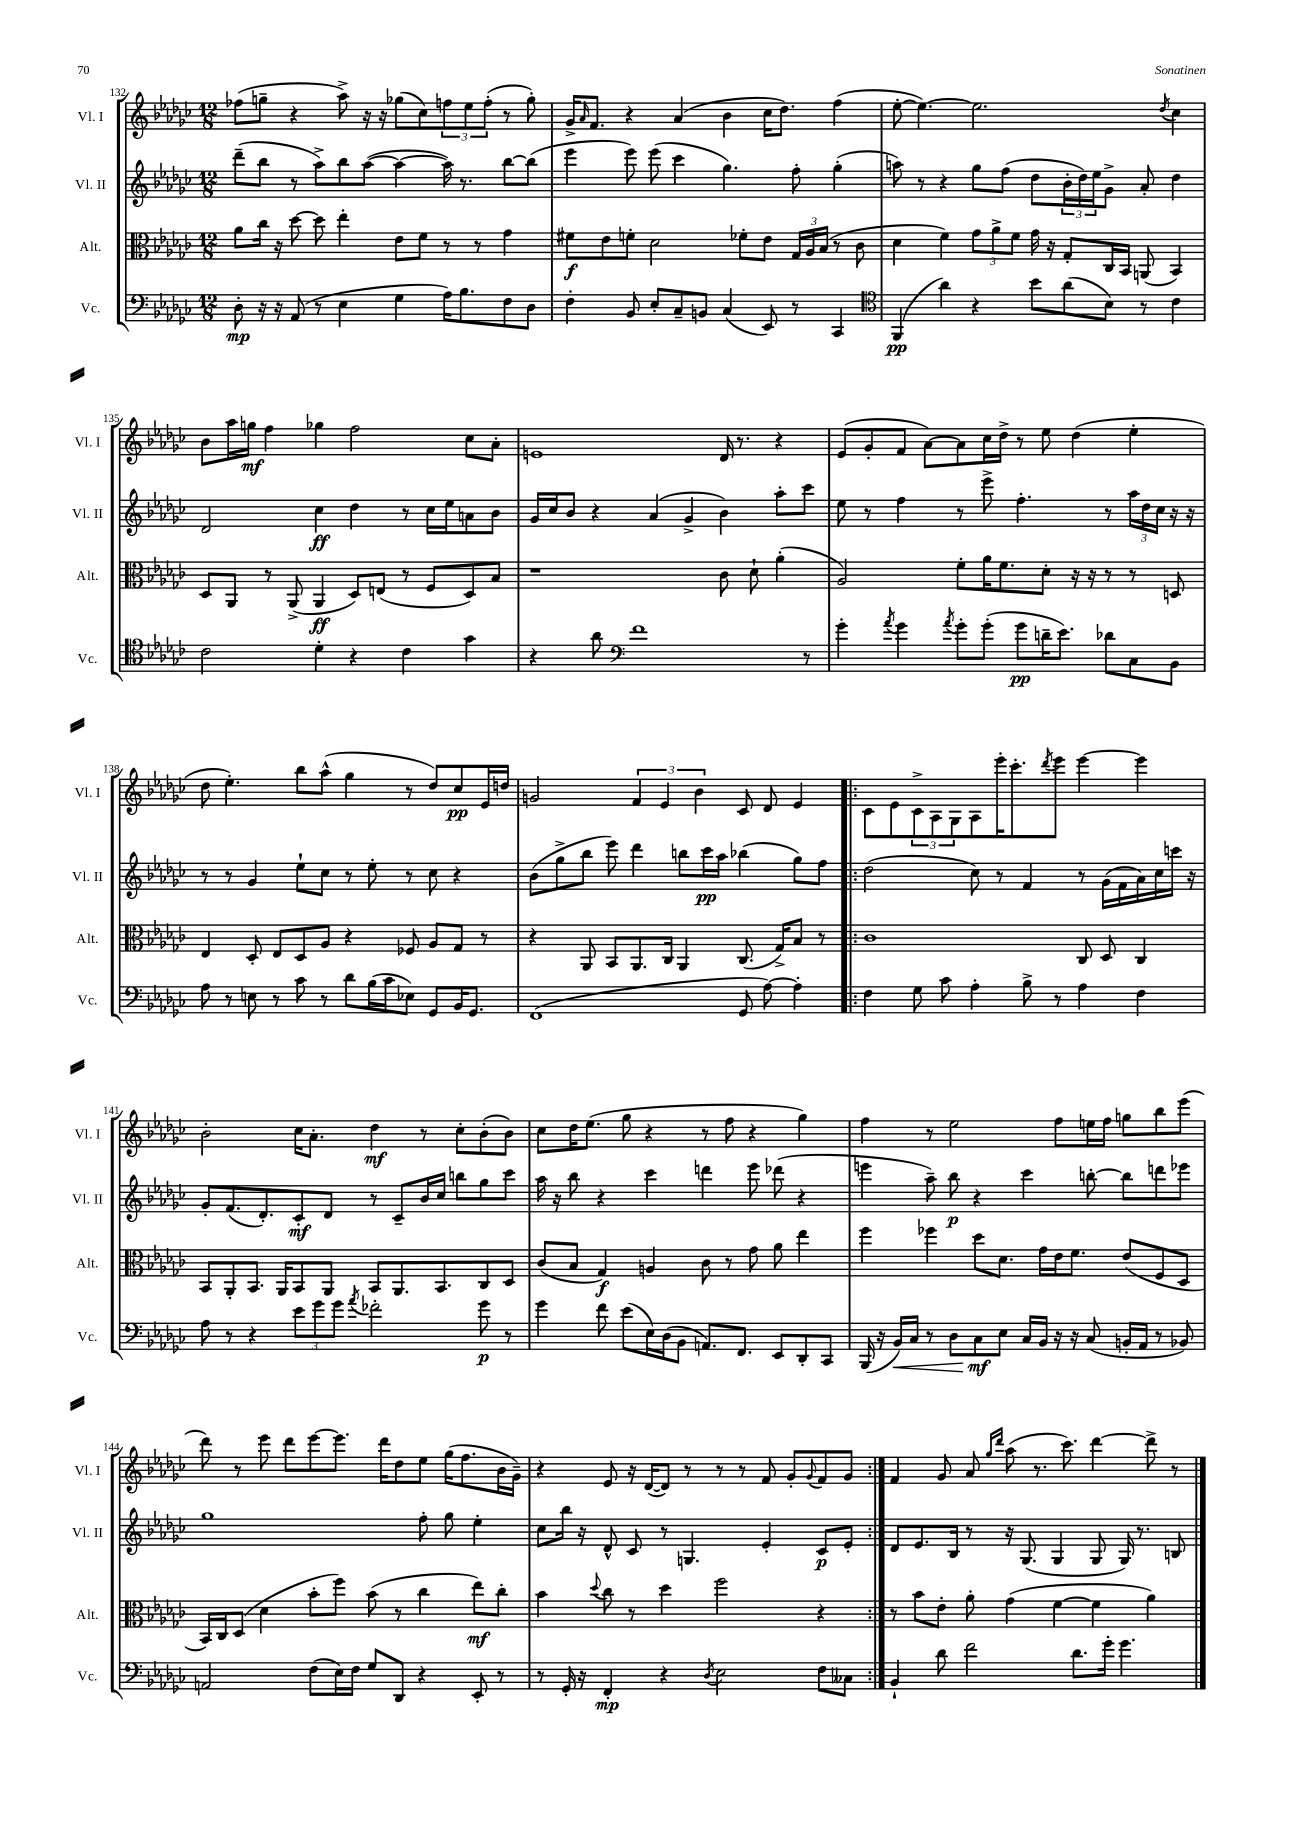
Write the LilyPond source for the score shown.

<<
\new StaffGroup <<
\new Staff = "s0" \with { instrumentName = "Vl. I" shortInstrumentName = "Vl. I" } {
    \clef treble \key ges \major \numericTimeSignature \time 12/8
    fes''8( g''8-- r4 aes''8->) r16 r16 ges''8( ces''8) \tuplet 3/2 { f''8 ees''8 f''8-.( } r8 ges''8-.) |
    ges'16-> \grace { aes'16 } f'8. r4 aes'4( bes'4 ces''16 des''8.) f''4( |
    ees''8~-. ees''4.~) ees''2. \acciaccatura { des''8 } ces''4 |
    bes'8 aes''16 g''16\mf f''4 ges''4 f''2 ces''8 aes'8-. |
    e'1 des'16 r8. r4 |
    ees'8( ges'8-. f'8 aes'8~) aes'8 ces''16 des''16-> r8 ees''8 des''4( ees''4-. |
    des''8 ees''4.-.) bes''8 aes''8-^( ges''4 r8 des''8) ces''8\pp ees'16 d''16 |
    g'2 \tuplet 3/2 { f'4 ees'4 bes'4 } ces'8 des'8 ees'4 |
    \repeat volta 2 { ces'8 ees'8 \tuplet 3/2 { ces'8-> aes8 ges8 } aes8 ees'''16-. ces'''8.-. \acciaccatura { des'''8 } ees'''8 ees'''4~ ees'''4 |
    bes'2-. ces''16 aes'8.-. des''4\mf r8 ces''8-. bes'8-.( bes'8) |
    ces''8 des''16 ees''8.( ges''8 r4 r8 f''8 r4 ges''4) |
    f''4 r8 ees''2 f''8 e''16 f''16 g''8 bes''8 ees'''8( |
    des'''8) r8 ees'''8 des'''8 ees'''8~ ees'''8. des'''16 des''8 ees''8 ges''16( f''8. bes'16 ges'16--) |
    r4 ees'8 r16 des'16~( des'8) r8 r8 r8 f'8 ges'8-. \appoggiatura { ges'8 } f'8 ges'8 | }
    f'4 ges'8 aes'8 \grace { ges''16 des'''16 } aes''8( r8. ces'''8.) des'''4~ des'''8-> r8 \bar "|." |
}
\new Staff = "s1" \with { instrumentName = "Vl. II" shortInstrumentName = "Vl. II" } {
    \clef treble \key ges \major \numericTimeSignature \time 12/8
    des'''8--( bes''8 r8 aes''8->) bes''8 aes''8~( aes''4~ aes''16) r8. bes''8~ bes''8( |
    ees'''4 ees'''8) ees'''8( ces'''4 ges''4.) f''8-. ges''4-.( |
    a''8) r8 r4 ges''8 f''8( des''8 \tuplet 3/2 { bes'16-. des''16) ees''16 } ges'8-> aes'8-. des''4 |
    des'2 ces''4\ff des''4 r8 ces''16 ees''16 a'8 bes'8 |
    ges'16 ces''16 bes'8 r4 aes'4( ges'4-> bes'4) aes''8-. ces'''8 |
    ees''8 r8 f''4 r8 ees'''8-> f''4.-. r8 \tuplet 3/2 { aes''16 des''16 ces''16 } r16 r16 |
    r8 r8 ges'4 ees''8-! ces''8 r8 ees''8-. r8 ces''8 r4 |
    bes'8( ges''8-> bes''8 ees'''8) des'''4 b''8 ces'''16\pp aes''16 bes''4( ges''8) f''8 |
    \repeat volta 2 { des''2( ces''8) r8 f'4 r8 ges'16( f'16 aes'16) ces''16 c'''16 r16 |
    ges'8-. f'8.( des'8.-.) ces'8-.\mf des'8 r8 ces'8-- bes'16 ces''16 b''8 ges''8 ces'''8 |
    aes''16 r16 bes''8 r4 ces'''4 d'''4 ees'''8 des'''8( r4 |
    e'''4 aes''8--) bes''8\p r4 ces'''4 b''8~-. b''8 d'''8 ees'''8 |
    ges''1 f''8-. ges''8 ees''4-. |
    ces''8 bes''16 r16 des'8-^ ces'8 r8 g4. ees'4-. ces'8\p ees'8-. | }
    des'8 ees'8. bes16 r8 r16 ges8.( ges4 ges8 ges16) r8. b8 \bar "|." |
}
\new Staff = "s2" \with { instrumentName = "Alt." shortInstrumentName = "Alt." } {
    \clef alto \key ges \major \numericTimeSignature \time 12/8
    aes'8 ces''16 r16 des''8~ des''8 ees''4-. ees'8 f'8 r8 r8 ges'4 |
    fis'8\f ees'8 f'8-. des'2 fes'8-. ees'8 \tuplet 3/2 { ges16 aes16 bes16( } r8 ces'8 |
    des'4 f'4) \tuplet 3/2 { ges'8 aes'8-> f'8 } ges'16 r16 ges8-. ces16 bes,16 a,8( bes,4) |
    des8 aes,8 r8 aes,8->( aes,4\ff des8) e8( r8 f8 des8) bes8 |
    r1 ces'8 des'8-! aes'4-.( |
    aes2) f'8-. aes'16 f'8. des'8-. r16 r16 r8 r8 d8 |
    ees4 des8-. ees8 des8 aes8 r4 fes8 aes8 ges8 r8 |
    r4 aes,8 bes,8 aes,8. ces16 aes,4 ces8.( ges16->) bes8 r8 |
    \repeat volta 2 { ces'1 ces8 des8 ces4 |
    bes,8 aes,8-. bes,8. aes,16 bes,8 aes,8 bes,8 aes,8. bes,8. ces8 des8 |
    ces'8( bes8 ges4\f) a4 ces'8 r8 ges'8 aes'8 ees''4 |
    f''4 fes''4 des''8 des'8. ges'16 ees'16 f'8. ees'8( f8 des8 |
    bes,16) ces16 des8( des'4 bes'8-. f''8) bes'8( r8 ces''4 ees''8\mf) ces''8-. |
    bes'4 \appoggiatura { des''8 } ces''8 r8 des''4 f''2 r4 | }
    r8 bes'8 ees'8-. aes'8-. ges'4( f'4~ f'4 aes'4) \bar "|." |
}
\new Staff = "s3" \with { instrumentName = "Vc." shortInstrumentName = "Vc." } {
    \clef bass \key ges \major \numericTimeSignature \time 12/8
    des8-.\mp r16 r16 aes,8( r8 ees4 ges4 aes16) bes8. f8 des8 |
    f4-. bes,8 ees8-. ces8-- b,8 ces4( ees,8) r8 ces,4 |
    \clef tenor f,4\pp( aes'4) r4 bes'8 aes'8( bes8) r8 ces'4 |
    ces'2 des'4-. r4 ces'4 ges'4 |
    r4 aes'8 \clef bass f'1 r8 |
    ges'4-. \acciaccatura { aes'8 } ges'4 \acciaccatura { aes'8 } ges'8-. ges'8-.( ges'8\pp d'16-- ees'8.) des'8 ces8 bes,8 |
    aes8 r8 e8 r8 ces'8 r8 des'8 bes16( ces'16 ees8) ges,8 bes,16 ges,8. |
    f,1( ges,8 aes8~) aes4-. |
    \repeat volta 2 { f4 ges8 ces'8 aes4-. bes8-> r8 aes4 f4 |
    aes8 r8 r4 \tuplet 3/2 { ees'8 ges'8 ges'8 } \acciaccatura { aes'8 } fes'2-. ges'8\p r8 |
    ges'4 f'8 ees'8( ees16) des16( bes,8 a,8.) f,8. ees,8 des,8-. ces,8 |
    bes,,16( r16 bes,16\<) ces16 r8 des8 ces8\mf\! ees8 ces16 bes,16 r16 r16 ces8( b,16-. aes,16 r8 bes,8) |
    a,2 f8( ees16) f16 ges8 des,8 r4 ees,8-. r8 |
    r8 ges,16-. r16 f,4-.\mp r4 \acciaccatura { des8 } ees2 f8 ceses8 | }
    bes,4-! des'8 f'2 des'8. ges'16-. ges'4. \bar "|." |
}
>>
>>
\layout { \context { \Score currentBarNumber = #132 } }
